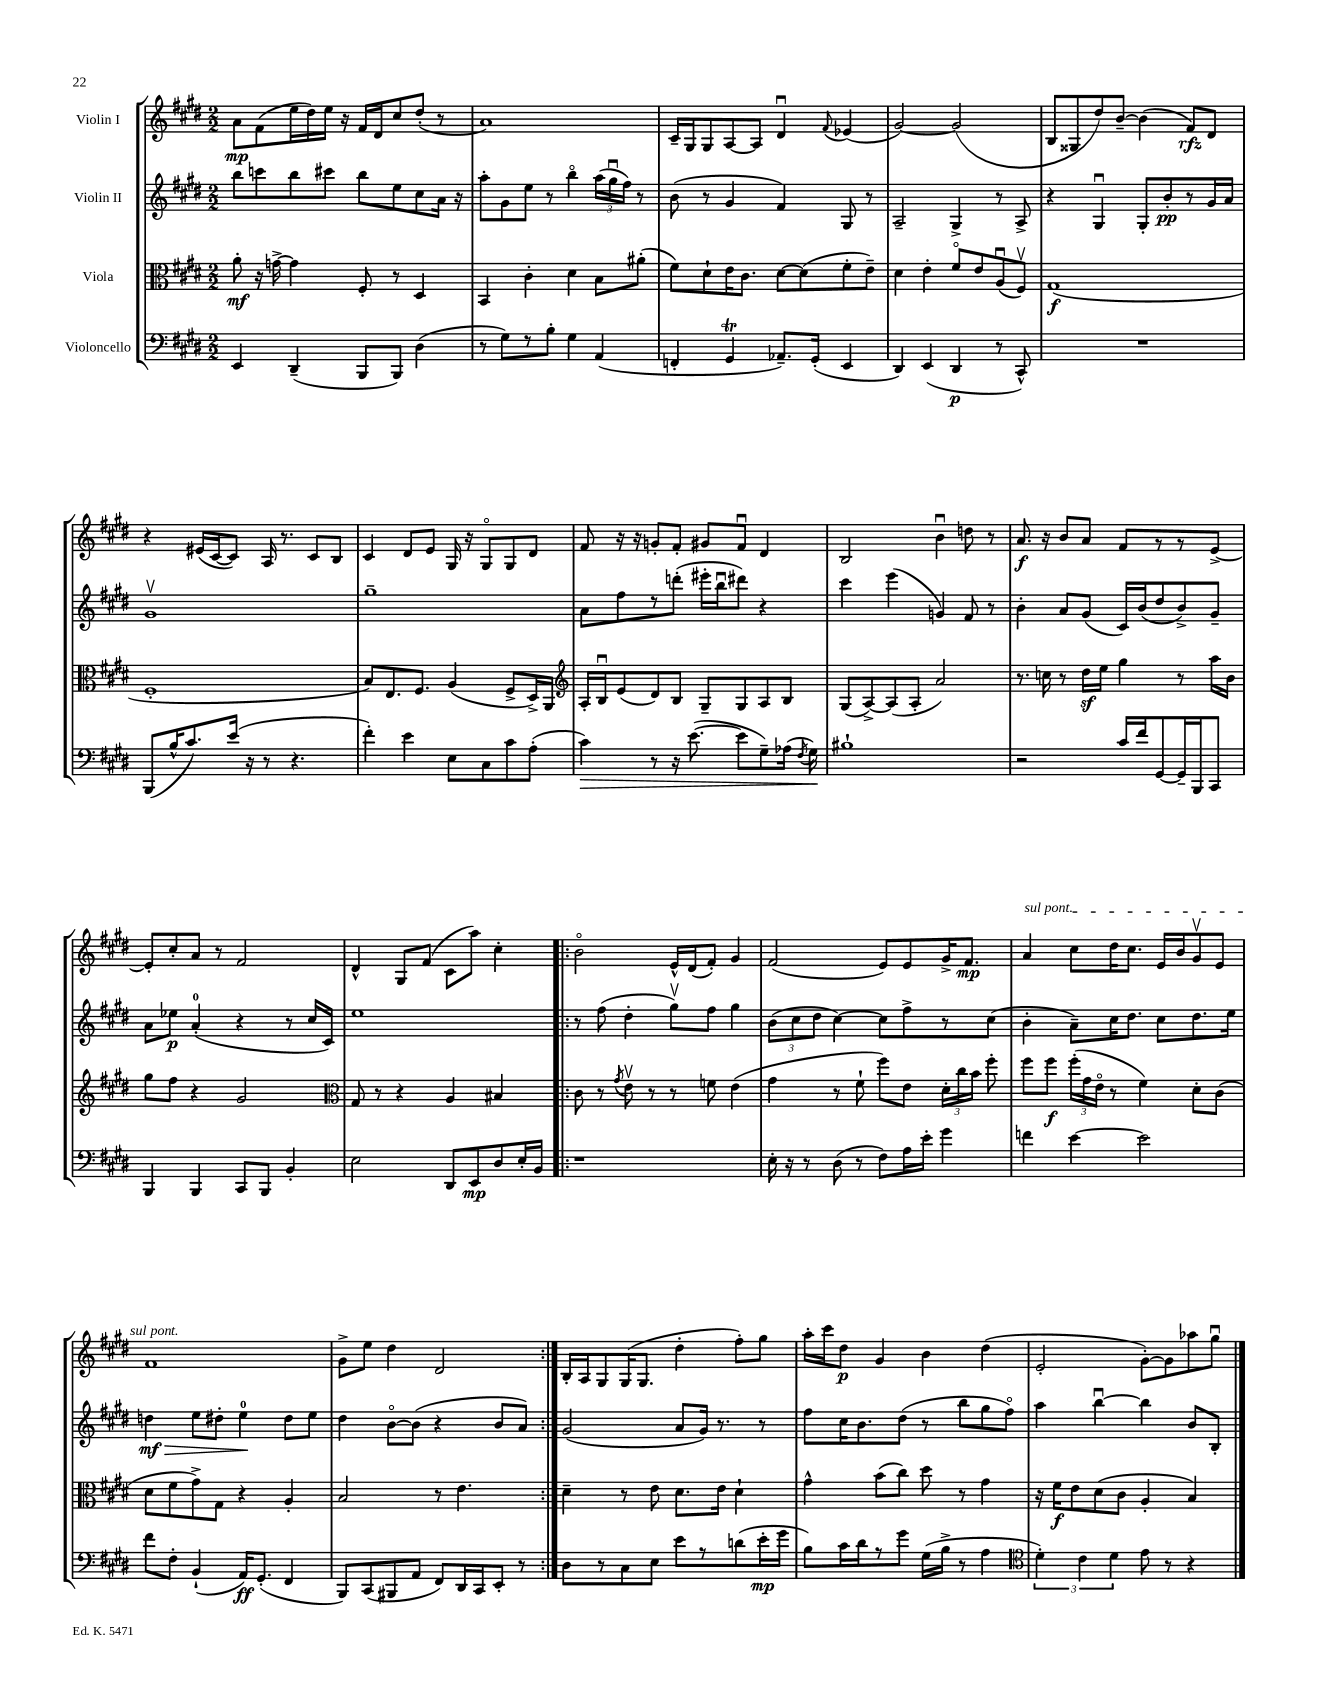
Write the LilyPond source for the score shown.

<<
\new StaffGroup <<
\new Staff = "s0" \with { instrumentName = "Violin I" } {
    \clef treble \key e \major \numericTimeSignature \time 2/2
    \autoBeamOff a'8[\mp fis'8( e''16 dis''16) e''16] r16 fis'16[ dis'16 cis''8 dis''8]-.( r8 |
    a'1) |
    cis'16[-- gis16 gis8 a8~ a8] dis'4\downbow \appoggiatura { fis'8 } ees'4( |
    gis'2~) gis'2( |
    b8[ gisis8 dis''8) b'8]~-- b'4( fis'8[\rfz) dis'8] |
    r4 eis'16[( cis'16~ cis'8]) a16 r8. cis'8[ b8] |
    cis'4 dis'8[ e'8] gis16 r16 gis8[\flageolet gis8 dis'8] |
    fis'8 r16 r16 g'8[-. fis'8]-. gis'8[ fis'8]\downbow dis'4 |
    b2 b'4\downbow d''8 r8 |
    a'8.\f r16 b'8[ a'8] fis'8[ r8 r8 e'8]~-> |
    e'8[-. cis''8-. a'8] r8 fis'2 |
    dis'4-^ gis8[ fis'8]( cis'8[ a''8]) cis''4-. |
    \repeat volta 2 { b'2\flageolet e'16[-^ dis'16( fis'8]-.) gis'4 |
    fis'2( e'8[) e'8 gis'16-> fis'8.]\mp |
    \once \override TextSpanner.bound-details.left.text = \markup { \italic "sul pont." } a'4\startTextSpan cis''8[ dis''16 cis''8.] e'16[ b'16 gis'8\upbow e'8] |
    fis'1\stopTextSpan |
    gis'8[-> e''8] dis''4 dis'2 | }
    b16[-. a16 gis8 gis16( gis8.] dis''4-. fis''8[-.) gis''8] |
    a''16[-. cis'''16 dis''8]\p gis'4 b'4 dis''4( |
    e'2-. gis'8[~-.) gis'8 aes''8 gis''8]\downbow \bar "|." |
}
\new Staff = "s1" \with { instrumentName = "Violin II" } {
    \clef treble \key e \major \numericTimeSignature \time 2/2
    \autoBeamOff b''8[ c'''8 b''8 cis'''8] b''8[ e''8 cis''8 a'16] r16 |
    a''8[-. gis'8 e''8] r8 b''4\flageolet \tuplet 3/2 { a''16[( gis''16\downbow fis''16]) } r8 |
    b'8( r8 gis'4 fis'4) gis8 r8 |
    a2-- gis4-> r8 a8-> |
    r4 gis4\downbow gis8[-. b'8-.\pp r8 gis'16 a'16] |
    gis'1\upbow |
    gis''1-- |
    a'8[ fis''8 r8 d'''8]-.( eis'''16[-. b''16\downbow dis'''8]) r4 |
    cis'''4 e'''4( g'4) fis'8 r8 |
    b'4-. a'8[ gis'8]( cis'16[) b'16( dis''8 b'8->) gis'8]-- |
    a'8[ ees''8]\p a'4-0-.( r4 r8 cis''16[ cis'16]) |
    e''1 |
    \repeat volta 2 { r8 fis''8( dis''4-. gis''8[\upbow) fis''8] gis''4 |
    \tuplet 3/2 { b'8[( cis''8 dis''8] } cis''4~) cis''8[ fis''8-> r8 cis''8]( |
    b'4-. a'8[--) cis''16 dis''8.] cis''8[ dis''8. e''16] |
    d''4\mf\> e''8[ dis''8]-. e''4-0\! dis''8[ e''8] |
    dis''4 b'8[~\flageolet b'8]( r4 b'8[ a'8]) | }
    gis'2( a'8[ gis'16]) r8. r8 |
    fis''8[ cis''16 b'8. dis''8]( r8 b''8[ gis''8 fis''8]\flageolet) |
    a''4 b''4~\downbow b''4 b'8[ b8]-. \bar "|." |
}
\new Staff = "s2" \with { instrumentName = "Viola" } {
    \clef alto \key e \major \numericTimeSignature \time 2/2
    \autoBeamOff a'8-.\mf r16 g'16~-> g'4 fis8-. r8 dis4 |
    b,4 cis'4-. dis'4 b8[ ais'8]-.( |
    fis'8[) dis'8-! e'16 cis'8.] dis'8[~ dis'8( fis'8-. e'8]--) |
    dis'4 e'4-. fis'8[\flageolet e'8 a8\downbow( fis8]\upbow) |
    gis1\f( |
    fis1-. |
    b8[) e8. fis8.] a4( fis8[-> dis16->) a,16] |
    \clef treble a16[-. b16\downbow e'8( dis'8) b8] gis8[-- gis8 a8 b8] |
    gis8[( a8~->) a8( a8]-. a'2) |
    r8. c''16 r8 dis''16[\sf e''16] gis''4 r8 a''16[ b'16] |
    gis''8[ fis''8] r4 gis'2 |
    \clef alto gis8 r8 r4 a4 bis4 |
    \repeat volta 2 { cis'8 r8 \acciaccatura { gis'8 } e'8\upbow r8 r8 f'8 e'4( |
    gis'4 r8 fis'8-! fis''8[) e'8] \tuplet 3/2 { dis'16[-. cis''16 b'16] } fis''8-. |
    fis''8[ fis''8]\f \tuplet 3/2 { fis''16[-.( gis'16 e'16]\flageolet } r8 fis'4) dis'8[-. cis'8]( |
    dis'8[ fis'8 gis'8->) gis8] r4 a4-. |
    b2 r8 e'4. | }
    dis'4-- r8 e'8 dis'8.[ e'16] dis'4-! |
    gis'4-^ b'8[( cis''8]) dis''8 r8 gis'4 |
    r16 fis'16[\f e'8 dis'8( cis'8] a4-. b4) \bar "|." |
}
\new Staff = "s3" \with { instrumentName = "Violoncello" } {
    \clef bass \key e \major \numericTimeSignature \time 2/2
    \autoBeamOff e,4 dis,4--( b,,8[ b,,8]) dis4( |
    r8 gis8[) r8 b8]-. gis4 a,4( |
    f,4-. gis,4\trill aes,8.[--) gis,16]-.( e,4 |
    dis,4) e,4( dis,4\p r8 cis,8-^) |
    R1 |
    b,,8[( b16-^ cis'8.) e'16]( r16 r8 r4. |
    fis'4-.) e'4 e8[ cis8 cis'8 a8]-.( |
    cis'4\>) r8 r16 e'8.~( e'8[ gis8--) aes16]( \acciaccatura { fis8 } gis16\!) |
    bis1-! |
    r2 cis'16[ fis'16 gis,8~ gis,16-- b,,16 cis,8] |
    b,,4 b,,4 cis,8[ b,,8] b,4-. |
    e2 dis,8[ e,8\mp dis8 e16-. b,16] |
    \repeat volta 2 { r1 |
    e16-. r16 r8 dis8( r8 fis8[) a16 e'16]-. gis'4 |
    f'4 e'4~ e'2 |
    fis'8[ fis8]-. b,4-!( a,16[\ff) gis,8.]-.( fis,4 |
    b,,8[) cis,8( bis,,8 a,8] fis,8[) dis,16 cis,16 e,8]-. r8 | }
    dis8[ r8 cis8 e8] e'8[ r8 d'8( e'16-.\mp gis'16] |
    b8[) cis'16 dis'16 r8 gis'8] gis16[( b16]-> r8 a4 |
    \clef tenor \tuplet 3/2 { dis'4-.) cis'4 dis'4 } e'8 r8 r4 \bar "|." |
}
>>
>>
\layout { \context { \Score \remove "Bar_number_engraver" } }
